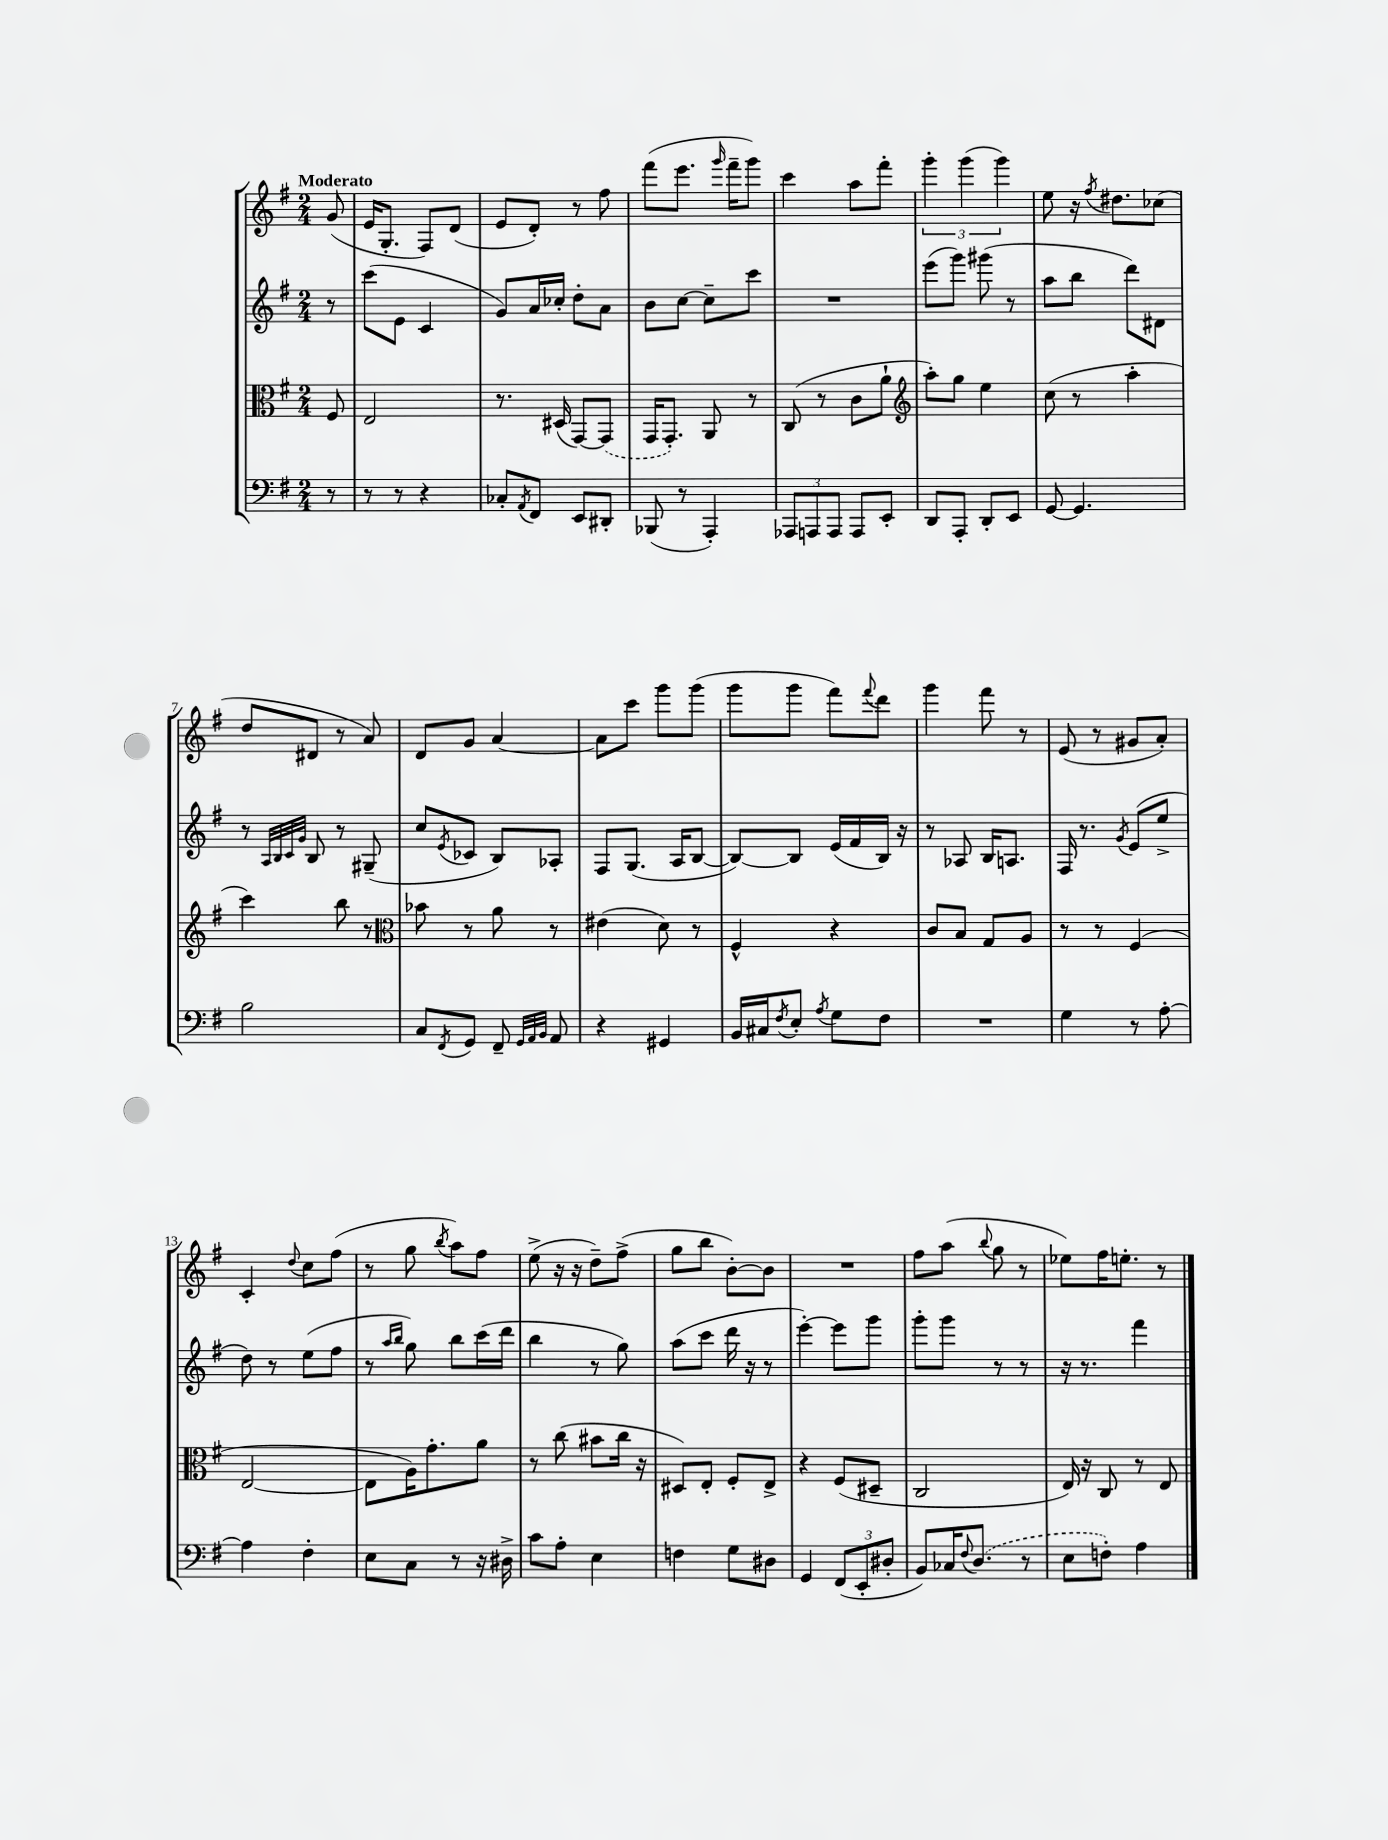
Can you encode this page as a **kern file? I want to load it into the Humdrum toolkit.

**kern	**kern	**kern	**kern
*part4	*part3	*part2	*part1
*staff4	*staff3	*staff2	*staff1
*clefF4	*clefC3	*clefG2	*clefG2
*k[f#]	*k[f#]	*k[f#]	*k[f#]
*M2/4	*M2/4	*M2/4	*M2/4
=	=	=	=
!	!	!	!LO:TX:a:B:t=Moderato
8r	8F#/	8r	(8g/
=1	=1	=1	=1
8r	2E/	(8ccc\L	16e/KL
.	.	.	8.G'/J
8r	.	8e\J	.
4r	.	4c/	8F#/L)
.	.	.	(8d/J
=2	=2	=2	=2
8C-X'/L	8.r	8g/L)	8e/L
8qAA/	.	.	.
8FF#/J	.	16a/L	8d'/J)
.	(16D#X/	16cc-X'/JJ	.
8EE/L	[8GG/L)	8dd'\L	8r
8DD#X'/J	(8GG/J]	8a\J	8ff#\
=3	=3	=3	=3
(8BBB-X/	16GG/KL	8b\L	(8fff#\L
.	8.GG'/J)	.	.
8r	.	[8cc\J	8.eee\J
4AAA'/)	8AA/	8cc~\L]	.
.	.	.	16qqggg/
.	.	.	16fff#~\KL
.	8r	8ccc\J	8ggg\J)
=4	=4	=4	=4
12AAA-X/L	(8C/	2r	4ccc\
12AAAn/	.	.	.
.	8r	.	.
12AAA/J	.	.	.
8AAA/L	8c\L	.	8aa\L
8EE'/J	8a`\J	.	8fff#'\J
=5	=5	=5	=5
*	*clefG2	*	*
8DD/L	8aa'\L)	(8eee\L	6ggg'\
8AAA'/J	8gg\J	8ggg\J)	.
.	.	.	(6ggg\
8DD'/L	4ee\	(8ggg#X\	.
.	.	.	6ggg\)
8EE/J	.	8r	.
=6	=6	=6	=6
[8GG/	(8cc\	8aa\L	8ee\
4.GG/]	8r	8bb\J	16r
.	.	.	8qff#/
.	.	.	8.dd#X\L
.	4aa'\	8ddd\L)	.
.	.	8d#X\J	(8cc-X\J
!!LO:LB:g=z
=7	=7	=7	=7
2B\	4ccc\)	8r	8dd/L
.	.	32qqA/LLL	.
.	.	32qqB/	.
.	.	32qqc/	.
.	.	32qqg/JJJ	.
.	.	8B/	8d#X/J
.	8bb\	8r	8r
.	8r	(8G#X~/	8a/)
=8	=8	=8	=8
*	*clefC3	*	*
8C/L	8b-X\	8cc/L	8d/L
8qFF#/	.	8qe/	.
8GG/J	8r	8c-X/J	8g/J
8FF#~/	8a\	8B/L)	[4a/
32qqGG/LLL	.	.	.
32qqAA/	.	.	.
32qqBB/JJJ	.	.	.
8AA/	8r	8A-X'/J	.
=9	=9	=9	=9
4r	(4e#X\	8F#/L	8a\L]
.	.	(8.G/J	8ccc\J
4GG#X/	8d\)	.	8ggg\L
.	.	16A/KL	.
.	8r	[8B/J	(8ggg\J
=10	=10	=10	=10
16BB/LL	4F#^^/	8B/L_)	8ggg\L
16C#X/J	.	.	.
8qF#/	.	.	.
8E'/J	.	8B/J]	8ggg\J
8qA/	.	.	.
8G\L	4r	(16e/LL	8fff#\L)
.	.	16f#/	.
.	.	.	8qqfff#/
8F#\J	.	16B/JJ)	8ddd\J
.	.	16r	.
=11	=11	=11	=11
2r	8c/L	8r	4ggg\
.	8B/J	8A-X/	.
.	8G/L	16B/KL	8fff#\
.	.	8.An/J	.
.	8A/J	.	8r
=12	=12	=12	=12
4G\	8r	16F#/	(8e/
.	.	8.r	.
.	8r	.	8r
.	.	8qg/	.
8r	(4F#/	(8e/L	8g#X/L
[8A'\	.	8ee^/J	8a'/J)
!!LO:LB:g=z
=13	=13	=13	=13
4A\]	[2E/	8dd\)	4c'/
.	.	8r	.
.	.	.	8qqdd/
4F#'\	.	(8ee\L	8cc\L
.	.	8ff#\J	(8ff#\J
=14	=14	=14	=14
8E\L	8E\L]	8r	8r
.	.	16qqaa/LL	.
.	.	16qqbb/JJ	.
8C\J	16A\K)	8gg\)	8gg\
.	8.g'\	.	.
.	.	.	8qbb/
8r	.	8bb\L	8aa\L)
16r	8a\J	(16ccc\L	8ff#\J
16D#X^\	.	16ddd\JJ	.
=15	=15	=15	=15
8c\L	8r	4bb\	(8ee^\
8A'\J	(8cc\	.	16r
.	.	.	16r
4E\	8b#X\L	8r	8dd~\L)
.	16cc\Jk	8gg\)	(8ff#^\J
.	16r	.	.
=16	=16	=16	=16
4Fn\	8D#X/L)	(8aa\L	8gg\L
.	8E'/J	8ccc\J	8bb\J
8G\L	8F#'/L	16ddd\	[8b'\L)
.	.	16r	.
8D#X\J	8E^/J	8r	8b\J]
=17	=17	=17	=17
4GG/	4r	[4eee'\)	2r
(12FF#/L	(8F#/L	8eee\L]	.
12EE'/	.	.	.
.	8D#X~/J	8ggg\J	.
12D#X'/J	.	.	.
=18	=18	=18	=18
8BB/L)	2C/	8ggg'\L	8ff#\L
16C-X/K	.	8ggg\J	(8aa\J
8qqF#/	.	.	.
(8.D/J	.	.	.
.	.	.	8qqbb/
.	.	8r	8gg\
8r	.	8r	8r
=19	=19	=19	=19
8E\L	16E/)	16r	8ee-X\L)
.	16r	8.r	.
8Fn'\J)	8C/	.	16ff#\K
.	.	.	8.een'\J
4A\	8r	4fff#\	.
.	8E/	.	8r
==	==	==	==
*-	*-	*-	*-
